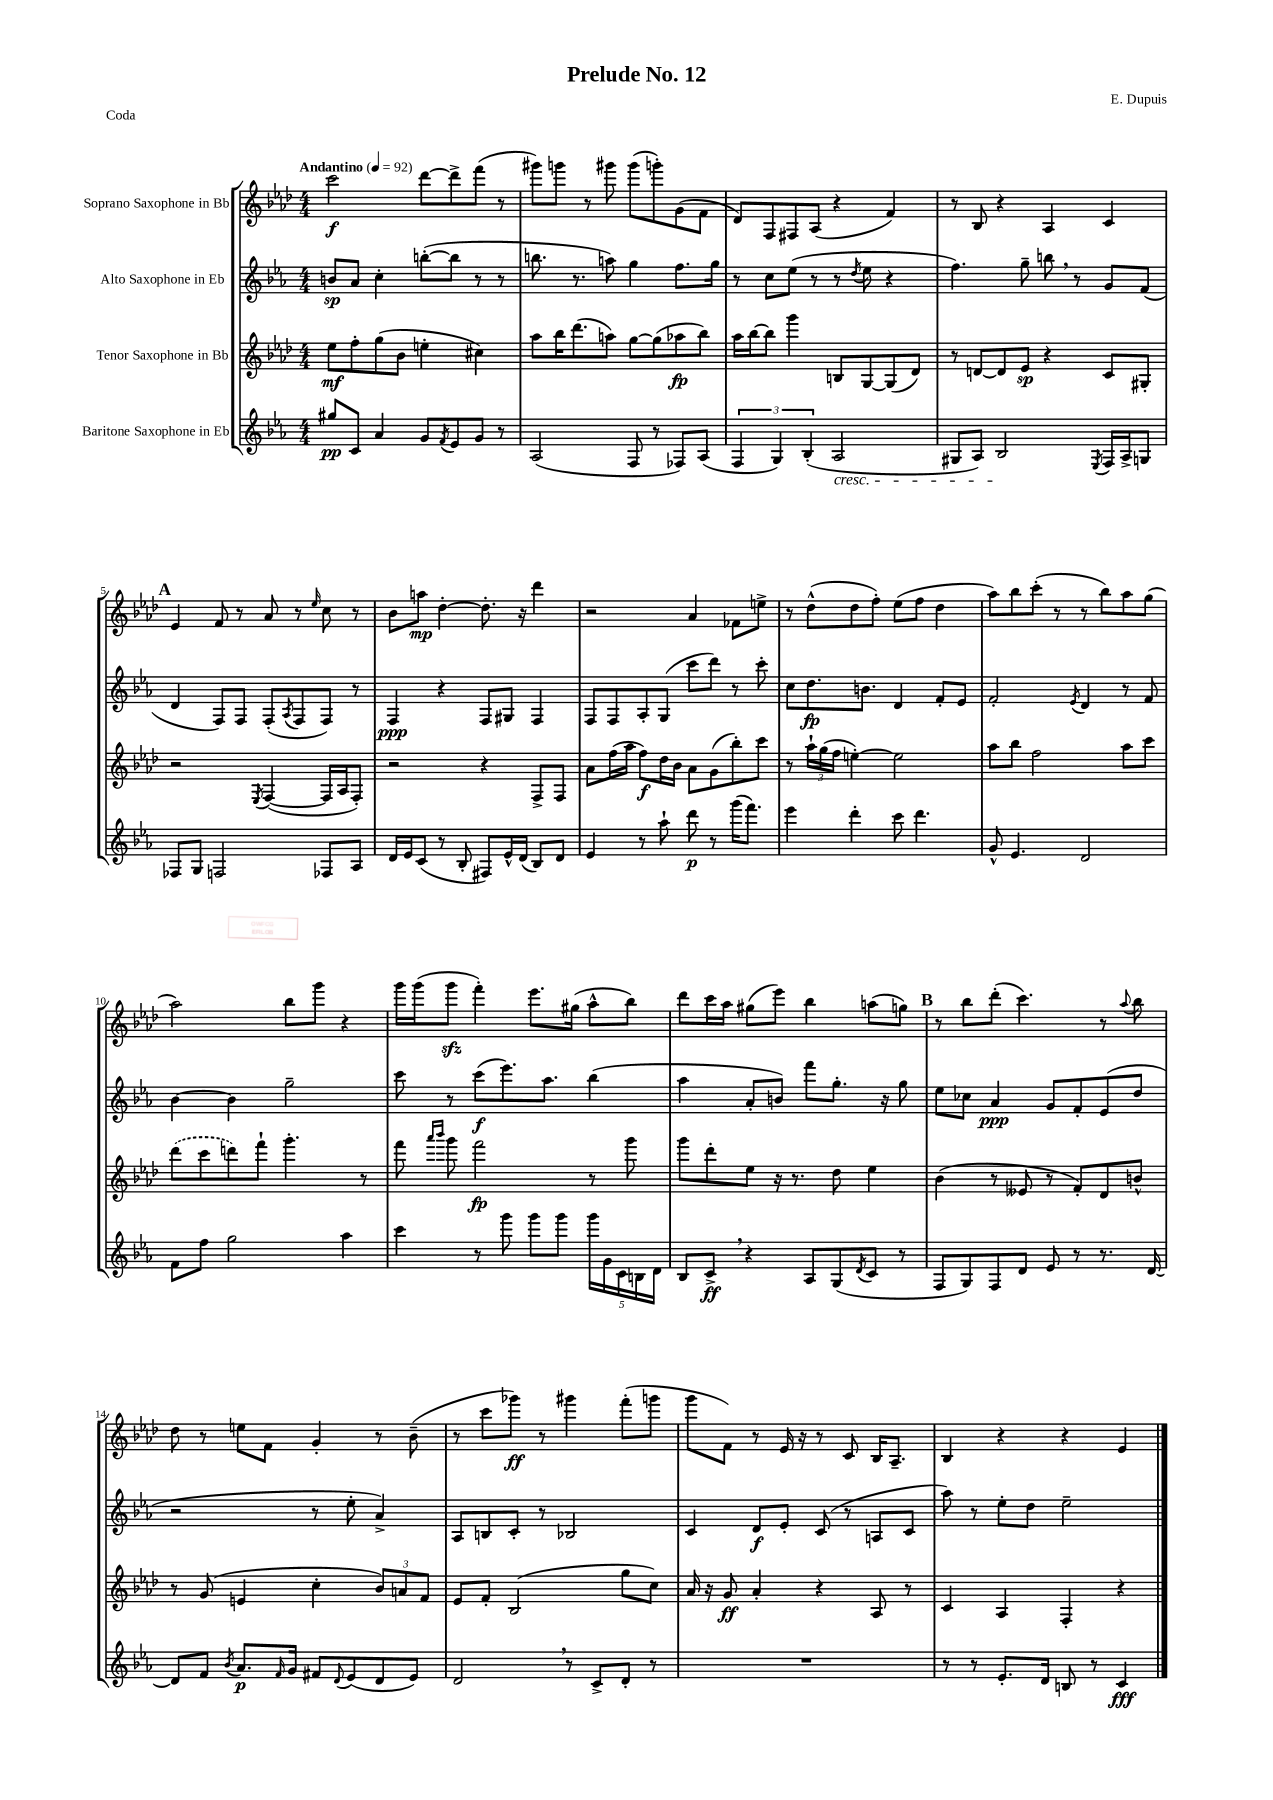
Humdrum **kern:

**kern	**dynam	**kern	**dynam	**kern	**dynam	**kern	**dynam
*part4	*part4	*part3	*part3	*part2	*part2	*part1	*part1
*staff4	*staff4	*staff3	*staff3	*staff2	*staff2	*staff1	*staff1
*I"Baritone Saxophone in Eb	*	*I"Tenor Saxophone in Bb	*	*I"Alto Saxophone in Eb	*	*I"Soprano Saxophone in Bb	*
*clefG2	*	*clefG2	*	*clefG2	*	*clefG2	*
*k[b-e-a-]	*	*k[b-e-a-d-]	*	*k[b-e-a-]	*	*k[b-e-a-d-]	*
*M4/4	*	*M4/4	*	*M4/4	*	*M4/4	*
*MM92	*	*MM92	*	*MM92	*	*MM92	*
=1	=1	=1	=1	=1	=1	=1	=1
!	!	!	!	!	!	!LO:TX:a:B:t=Andantino	!
8gg#X/L	pp	8ee-\L	mf	8bn/L	sp	2ccc\	f
8c/J	.	8ff'\	.	8a-/J	.	.	.
4a-/	.	(8gg\	.	4cc'\	.	.	.
.	.	8b-\J	.	.	.	.	.
8g/L	.	4een'\	.	([8bbn'\L	.	[8ddd-\L	.
8qf/	.	.	.	.	.	.	.
8e-/	.	.	.	8bb\J]	.	8ddd-^\]	.
8g/J	.	4cc#X\)	.	8r	.	(8fff\J	.
8r	.	.	.	8r	.	8r	.
=2	=2	=2	=2	=2	=2	=2	=2
(2A-/	.	8aa-\L	.	8.bbn\	.	8ggg#X\L)	.
.	.	16bb-\K	.	.	.	8gggn\J	.
.	.	(8.ddd-\	.	8.r	.	.	.
.	.	.	.	.	.	8r	.
.	.	8aan\J)	.	8aan\)	.	8ggg#X\	.
8F/	.	[8gg\L	.	4gg\	.	(8ggg#\L	.
8r	.	(8gg\]	.	.	.	8gggn'\)	.
8F-X/L)	.	8aa-X\	fp	8.ff\L	.	(8g\	.
(8A-/J	.	8bb-\J)	.	.	.	8f\J	.
.	.	.	.	16gg\Jk	.	.	.
=3	=3	=3	=3	=3	=3	=3	=3
6F/	.	16aa-\LL	.	8r	.	8d-/L)	.
.	.	[16bb-\J	.	.	.	.	.
.	.	8bb-\J]	.	8cc\L	.	8F/	.
6G/)	.	.	.	.	.	.	.
.	.	4ggg\	.	(8ee-\J	.	8F#X/	.
(6B-'/	.	.	.	.	.	.	.
.	.	.	.	8r	.	(8A-/J	.
!LO:TX:b:i:t=cresc.	!	!	!	!	!	!	!
2A-/	.	8Bn/L	.	8r	.	4r	.
.	.	.	.	8qdd/	.	.	.
.	.	[8G/	.	8ee-\	.	.	.
.	.	(8G/]	.	4r	.	4f/)	.
.	.	8d-/J)	.	.	.	.	.
=4	=4	=4	=4	=4	=4	=4	=4
8G#X/L	.	8r	.	4.ff\)	.	8r	.
8A-/J)	.	[8dn/L	.	.	.	8B-/	.
2B-/	.	8d/]	.	.	.	4r	.
.	.	8e-/J	sp	8gg~\	.	.	.
.	.	4r	.	8bbn,\	.	4A-/	.
.	.	.	.	8r	.	.	.
8qE-/	.	.	.	.	.	.	.
16F/LL	.	8c/L	.	8g/L	.	4c/	.
16A-^/J	.	.	.	.	.	.	.
8Gn/J	.	8G#X'/J	.	(8f/J	.	.	.
!!LO:LB:g=z
!!LO:REH:place=s1:t=A
=5	=5	=5	=5	=5	=5	=5	=5
8F-X/L	.	2r	.	4d/	.	4e-/	.
8G/J	.	.	.	.	.	.	.
2Fn/	.	.	.	8F/L)	.	8f/	.
.	.	.	.	8F/J	.	8r	.
.	.	8qE-/	.	.	.	.	.
.	.	([4F/	.	(8F'/L	.	8a-/	.
.	.	.	.	8qA-/	.	.	.
.	.	.	.	8F/	.	8r	.
.	.	.	.	.	.	16qqee-/	.
8F-X/L	.	16F/LL]	.	8F/J)	.	8cc\	.
.	.	16A-/J	.	.	.	.	.
8A-/J	.	8F'/J)	.	8r	.	8r	.
=6	=6	=6	=6	=6	=6	=6	=6
16d/LL	.	2r	.	4F/	ppp	8b-\L	.
16e-/J	.	.	.	.	.	.	.
(8c/J	.	.	.	.	.	8aan\J	mp
8r	.	.	.	4r	.	[4dd-'\	.
8B-'/	.	.	.	.	.	.	.
8F#X/L)	.	4r	.	8F/L	.	8.dd-'\]	.
16e-^^/L	.	.	.	8G#X/J	.	.	.
(16d/JJ	.	.	.	.	.	16r	.
8B-/L)	.	8F^/L	.	4F/	.	4ddd-\	.
8d/J	.	8F/J	.	.	.	.	.
=7	=7	=7	=7	=7	=7	=7	=7
4e-/	.	8a-\L	.	8F/L	.	2r	.
.	.	(16ff\L	.	8F/	.	.	.
.	.	16aa-\JJ	.	.	.	.	.
8r	.	8ff\L)	f	8A-'/	.	.	.
8aa-`\	.	16dd-\L	.	(8G/J	.	.	.
.	.	16b-\JJ	.	.	.	.	.
8ddd\	p	8a-\L	.	8ccc\L	.	4a-/	.
8r	.	(8g\	.	8ddd\J)	.	.	.
(16ggg\KL	.	8bb-'\)	.	8r	.	8f-X\L	.
8.fff\J)	.	.	.	.	.	.	.
.	.	8ccc\J	.	8ccc'\	.	8een^\J	.
=8	=8	=8	=8	=8	=8	=8	=8
4eee-\	.	8r	.	8cc\L	.	8r	.
.	.	24aa-`\LL	.	8.dd\	fp	(8dd-^^\L	.
.	.	(24gg\	.	.	.	.	.
.	.	24ff\JJ	.	.	.	.	.
4ddd'\	.	[4een'\)	.	.	.	8dd-\	.
.	.	.	.	8.bn\J	.	.	.
.	.	.	.	.	.	8ff'\J)	.
8ccc\	.	2ee\]	.	4d/	.	(8ee-\L	.
4.ddd\	.	.	.	.	.	8ff\J	.
.	.	.	.	8f'/L	.	4dd-\	.
.	.	.	.	8e-/J	.	.	.
=9	=9	=9	=9	=9	=9	=9	=9
8g^^/	.	8aa-\L	.	2f'/	.	8aa-\L)	.
4.e-/	.	8bb-\J	.	.	.	8bb-\	.
.	.	2ff\	.	.	.	(8ccc'\J	.
.	.	.	.	.	.	8r	.
.	.	.	.	8qe-/	.	.	.
2d/	.	.	.	4d/	.	8r	.
.	.	.	.	.	.	8bb-\L)	.
.	.	8aa-\L	.	8r	.	8aa-\	.
.	.	8ccc\J	.	8f/	.	(8gg\J	.
!!LO:LB:g=z
=10	=10	=10	=10	=10	=10	=10	=10
8f\L	.	(8ddd-\L	.	[4b-\	.	2aa-\)	.
8ff\J	.	8ccc\	.	.	.	.	.
2gg\	.	8dddn\)	.	4b-\]	.	.	.
.	.	8fff`\J	.	.	.	.	.
.	.	4.ggg'\	.	2gg~\	.	8bb-\L	.
.	.	.	.	.	.	8ggg\J	.
4aa-\	.	.	.	.	.	4r	.
.	.	8r	.	.	.	.	.
=11	=11	=11	=11	=11	=11	=11	=11
4ccc\	.	8fff\	.	8ccc\	.	16ggg\LL	.
.	.	.	.	.	.	(16ggg\J	.
.	.	16qqaaa-/LL	.	.	.	.	.
.	.	16qqbbb-/JJ	.	.	.	.	.
.	.	8ggg\	.	8r	.	8gggzz\J	.
8r	.	2fff\	fp	(8ccc\L	f	4fff'\)	.
8ggg\	.	.	.	8.eee-\)	.	.	.
8ggg\L	.	.	.	.	.	8.eee-\L	.
.	.	.	.	8.aa-\J	.	.	.
8ggg\J	.	.	.	.	.	.	.
.	.	.	.	.	.	(16gg#X\Jk	.
20ggg\LL	.	8r	.	(4bb-\	.	8aa-^^\L	.
20g\	.	.	.	.	.	.	.
20c\	.	.	.	.	.	.	.
.	.	8ggg\	.	.	.	8bb-\J)	.
20Bn\	.	.	.	.	.	.	.
20d\JJ	.	.	.	.	.	.	.
=12	=12	=12	=12	=12	=12	=12	=12
8B-/L	.	8ggg\L	.	4aa-\	.	8ddd-\L	.
8c^,/J	ff	8ddd-'\	.	.	.	16ccc\L	.
.	.	.	.	.	.	16aa-\JJ	.
4r	.	8ee-\J	.	8a-'/L	.	(8gg#X\L	.
.	.	16r	.	8bn/J)	.	8eee-\J)	.
.	.	8.r	.	.	.	.	.
8A-/L	.	.	.	8fff\L	.	4bb-\	.
(8G/	.	8dd-\	.	8.gg'\J	.	.	.
8qd/	.	.	.	.	.	.	.
8c/J	.	4ee-\	.	.	.	(8aan\L	.
.	.	.	.	16r	.	.	.
8r	.	.	.	8gg\	.	8ggn\J)	.
!!LO:REH:place=s1:t=B
=13	=13	=13	=13	=13	=13	=13	=13
8F/L	.	(4b-\	.	8ee-\L	.	8r	.
8G/)	.	.	.	8cc-X\J	.	8bb-\L	.
8F/	.	8r	.	4a-/	ppp	(8ddd-'\J	.
8d/J	.	8e--X/	.	.	.	4.ccc\)	.
8e-/	.	8r	.	8g/L	.	.	.
8r	.	8f'/L)	.	8f'/	.	.	.
8.r	.	8d-/	.	(8e-/	.	8r	.
.	.	.	.	.	.	8qqaa-/	.
.	.	8bn^^/J	.	8dd/J	.	8bb-\	.
[16d/	.	.	.	.	.	.	.
!!LO:LB:g=z
=14	=14	=14	=14	=14	=14	=14	=14
8d/L]	.	8r	.	2r	.	8dd-\	.
8f/J	.	(8g/	.	.	.	8r	.
8qb-/	.	.	.	.	.	.	.
8.a-/L	p	4en/	.	.	.	8een\L	.
.	.	.	.	.	.	8f\J	.
16qqf/	.	.	.	.	.	.	.
16g/Jk	.	.	.	.	.	.	.
8f#X/L	.	4cc'\	.	8r	.	4g'/	.
8qqd/	.	.	.	.	.	.	.
(8e-/	.	.	.	8ee-'\	.	.	.
8d/	.	12b-/L)	.	4a-^/)	.	8r	.
.	.	12an/	.	.	.	.	.
8e-/J)	.	.	.	.	.	(8b-~\	.
.	.	12f/J	.	.	.	.	.
=15	=15	=15	=15	=15	=15	=15	=15
2d,/	.	8e-/L	.	8A-/L	.	8r	.
.	.	8f'/J	.	8Bn/	.	8ccc\L	.
.	.	(2B-/	.	8c'/J	.	8ggg-X\J)	ff
.	.	.	.	8r	.	8r	.
8r	.	.	.	2B-X/	.	4ggg#X\	.
8c^/L	.	.	.	.	.	.	.
8d'/J	.	8gg\L	.	.	.	(8fff'\L	.
8r	.	8cc\J)	.	.	.	8gggn\J	.
=16	=16	=16	=16	=16	=16	=16	=16
1r	.	16a-/	.	4c/	.	8ggg\L	.
.	.	16r	.	.	.	.	.
.	.	8g/	ff	.	.	8f\J)	.
.	.	4a-'/	.	8d/L	f	8r	.
.	.	.	.	8e-'/J	.	16e-/	.
.	.	.	.	.	.	16r	.
.	.	4r	.	(8c/	.	8r	.
.	.	.	.	8r	.	8c/	.
.	.	8A-/	.	8An/L	.	16B-/KL	.
.	.	.	.	.	.	8.A-~/J	.
.	.	8r	.	8c/J	.	.	.
=17	=17	=17	=17	=17	=17	=17	=17
8r	.	4c/	.	8aa-\)	.	4B-/	.
8r	.	.	.	8r	.	.	.
8.e-'/L	.	4A-/	.	8ee-'\L	.	4r	.
.	.	.	.	8dd\J	.	.	.
16d/Jk	.	.	.	.	.	.	.
8Bn/	.	4F'/	.	2ee-~\	.	4r	.
8r	.	.	.	.	.	.	.
4c/	fff	4r	.	.	.	4e-/	.
==	==	==	==	==	==	==	==
*-	*-	*-	*-	*-	*-	*-	*-
